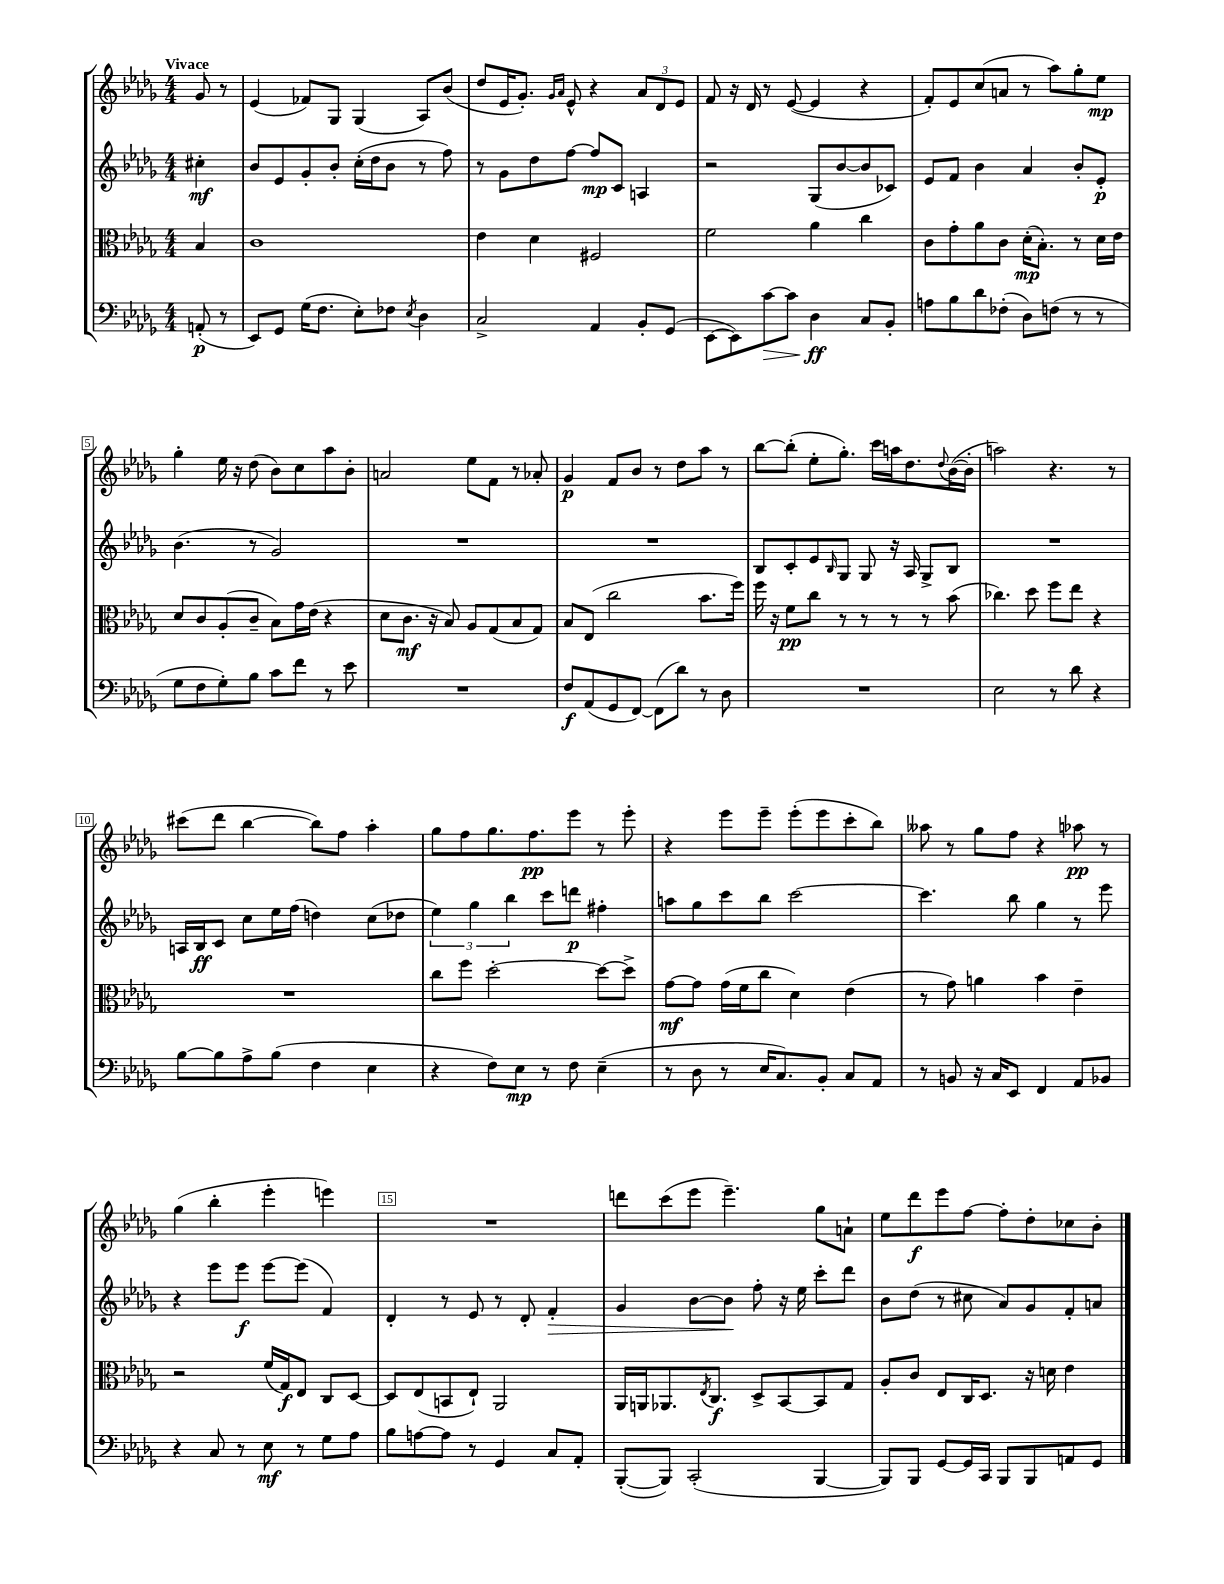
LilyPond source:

<<
\new StaffGroup <<
\new Staff = "s0" {
    \clef treble \key des \major \numericTimeSignature \time 4/4 \partial 4 \tempo "Vivace"
    ges'8 r8 |
    ees'4( fes'8) ges8 ges4( aes8) bes'8( |
    des''8 ees'16 ges'8.-.) \grace { ges'16 aes'16 } ees'8-^ r4 \tuplet 3/2 { aes'8 des'8 ees'8 } |
    f'8 r16 des'16 r8 ees'8~( ees'4 r4 |
    f'8-.) ees'8 c''8( a'8 r8 aes''8) ges''8-. ees''8\mp |
    ges''4-. ees''16 r16 des''8( bes'8) c''8 aes''8 bes'8-. |
    a'2 ees''8 f'8 r8 aes'8-. |
    ges'4\p f'8 bes'8 r8 des''8 aes''8 r8 |
    bes''8~ bes''8-.( ees''8-. ges''8.-.) c'''16 a''16 des''8. \appoggiatura { des''8 } bes'16~( bes'16-. |
    a''2) r4. r8 |
    cis'''8( des'''8 bes''4~ bes''8) f''8 aes''4-. |
    ges''8 f''8 ges''8. f''8.\pp ees'''8 r8 ees'''8-. |
    r4 ees'''8 ees'''8-- ees'''8-.( ees'''8 c'''8-. bes''8) |
    aeses''8 r8 ges''8 f''8 r4 aes''8\pp r8 |
    ges''4( bes''4-. ees'''4-. e'''4) |
    R1 |
    d'''8 c'''8( ees'''8 ees'''4.--) ges''8 a'8-! |
    ees''8 des'''8\f ees'''8 f''8~ f''8-. des''8-. ces''8 bes'8-. \bar "|." |
}
\new Staff = "s1" {
    \clef treble \key des \major \numericTimeSignature \time 4/4 \partial 4
    cis''4-.\mf |
    bes'8 ees'8 ges'8-. bes'8-. c''16-.( des''16 bes'8 r8 f''8) |
    r8 ges'8 des''8 f''8~ f''8\mp c'8 a4 |
    r2 ges8( bes'8~ bes'8 ces'8) |
    ees'8 f'8 bes'4 aes'4 bes'8-. ees'8-.\p |
    bes'4.( r8 ges'2) |
    R1 |
    R1 |
    bes8 c'8-. ees'8 \grace { bes16 } ges8 ges8 r16 aes16 ges8-> bes8 |
    R1 |
    a16 bes16\ff c'8 c''8 ees''16 f''16( d''4) c''8( des''8 |
    \tuplet 3/2 { ees''4) ges''4 bes''4 } c'''8 d'''8\p fis''4-. |
    a''8 ges''8 c'''8 bes''8 c'''2~ |
    c'''4. bes''8 ges''4 r8 ees'''8 |
    r4 ees'''8 ees'''8\f ees'''8~ ees'''8( f'4) |
    des'4-. r8 ees'8 r8 des'8-. f'4-.\> |
    ges'4 bes'8~ bes'8\! f''8-. r16 ees''16 c'''8-. des'''8 |
    bes'8 des''8( r8 cis''8 aes'8) ges'8 f'8-. a'8 \bar "|." |
}
\new Staff = "s2" {
    \clef alto \key des \major \numericTimeSignature \time 4/4 \partial 4
    bes4 |
    c'1 |
    ees'4 des'4 fis2 |
    f'2 aes'4 c''4 |
    c'8 ges'8-. aes'8 c'8 des'16-.\mp( bes8.-.) r8 des'16 ees'16 |
    des'8 c'8 aes8-.( c'8-- bes8) ges'16 ees'16( r4 |
    des'8 c'8.\mf r16 bes8) aes8 ges8( bes8 ges8) |
    bes8 ees8( c''2 bes'8. f''16) |
    f''16 r16 f'8\pp c''8 r8 r8 r8 r8 bes'8( |
    ces''4.) des''8 f''8 ees''8 r4 |
    R1 |
    c''8 f''8 des''2~-. des''8~ des''8-> |
    ges'8~\mf ges'8 ges'16( f'16 c''8 des'4) ees'4( |
    r8 ges'8) a'4 bes'4 ees'4-- |
    r2 f'16( ges16\f) ees8 c8 des8~ |
    des8 ees8( b,8 ees8-!) aes,2 |
    aes,16 a,16 aes,8. \acciaccatura { ees8 } c8.\f des8-> bes,8~ bes,8 ges8 |
    aes8-. c'8 ees8 c16 des8. r16 d'16 ees'4 \bar "|." |
}
\new Staff = "s3" {
    \clef bass \key des \major \numericTimeSignature \time 4/4 \partial 4
    a,8-.\p( r8 |
    ees,8) ges,8 ges16( f8. ees8-.) fes8 \acciaccatura { ees8 } des4 |
    c2-> aes,4 bes,8-. ges,8( |
    ees,8~ ees,8) c'8~\> c'8 des4\ff\! c8 bes,8-. |
    a8 bes8 des'8 fes8-.( des8) f8( r8 r8 |
    ges8 f8 ges8-.) bes8 c'8 f'8 r8 ees'8 |
    R1 |
    f8\f aes,8( ges,8 f,8~) f,8( des'8) r8 des8 |
    R1 |
    ees2 r8 des'8 r4 |
    bes8~ bes8 aes8-> bes8( f4 ees4 |
    r4 f8) ees8\mp r8 f8 ees4--( |
    r8 des8 r8 ees16 c8.) bes,8-. c8 aes,8 |
    r8 b,8 r16 c16 ees,8 f,4 aes,8 bes,8 |
    r4 c8 r8 ees8\mf r8 ges8 aes8 |
    bes8 a8~ a8 r8 ges,4 c8 aes,8-. |
    bes,,8~-.( bes,,8) c,2-.( bes,,4~ |
    bes,,8) bes,,8 ges,8~ ges,16 c,16 bes,,8 bes,,8 a,8 ges,8 \bar "|." |
}
>>
>>
\layout { \context { \Score \override BarNumber.break-visibility = ##(#f #t #t) barNumberVisibility = #(every-nth-bar-number-visible 5) \override BarNumber.stencil = #(make-stencil-boxer 0.1 0.3 ly:text-interface::print) } }
